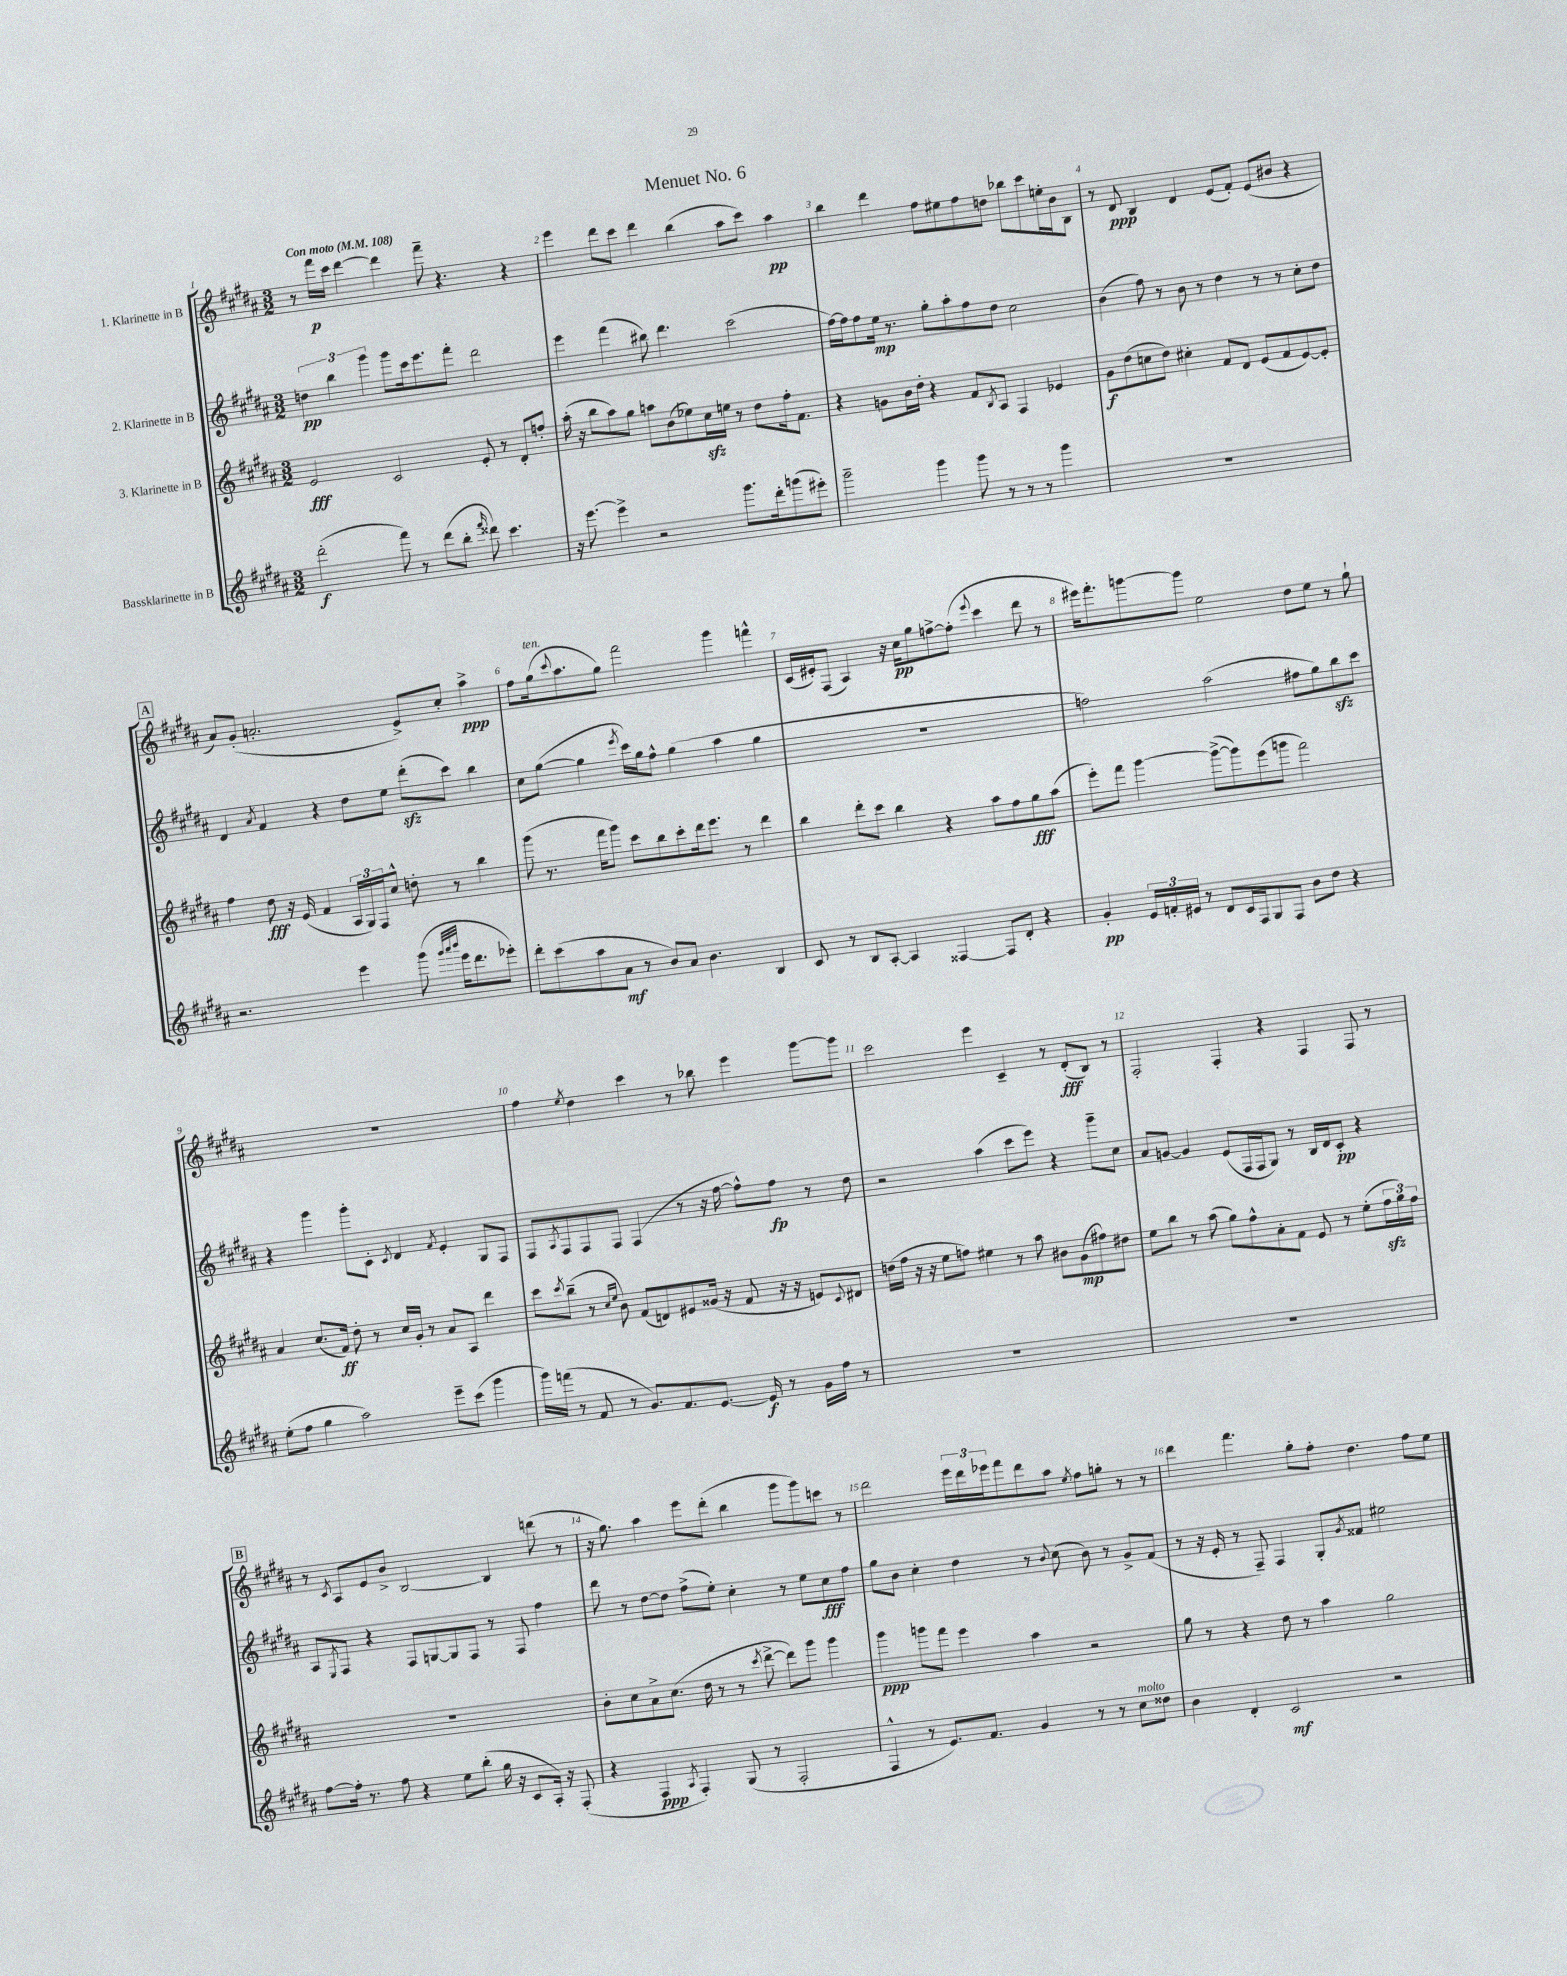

**kern	**dynam	**kern	**dynam	**kern	**dynam	**kern	**dynam
*part4	*part4	*part3	*part3	*part2	*part2	*part1	*part1
*staff4	*staff4	*staff3	*staff3	*staff2	*staff2	*staff1	*staff1
*I"Bassklarinette in B	*	*I"3. Klarinette in B	*	*I"2. Klarinette in B	*	*I"1. Klarinette in B	*
*clefG2	*	*clefG2	*	*clefG2	*	*clefG2	*
*k[f#c#g#d#a#]	*	*k[f#c#g#d#a#]	*	*k[f#c#g#d#a#]	*	*k[f#c#g#d#a#]	*
*M3/2	*	*M3/2	*	*M3/2	*	*M3/2	*
*MM108	*	*MM108	*	*MM108	*	*MM108	*
=1	=1	=1	=1	=1	=1	=1	=1
!	!	!	!	!	!	!LO:TX:a:B:t=Con moto	!
(2ddd#'\	f	2e/	fff	6ddn\	pp	8r	.
.	.	.	.	.	.	16fff#\LL	p
.	.	.	.	6bb\	.	.	.
.	.	.	.	.	.	16ccc#\JJ	.
.	.	.	.	.	.	[4ddd#\	.
.	.	.	.	6ggg#\	.	.	.
8fff#\)	.	2c#/	.	8ggg#\L	.	4ddd#\]	.
8r	.	.	.	16ccc#\k	.	.	.
.	.	.	.	8.eee\	.	.	.
(8ddd#\L	.	.	.	.	.	8fff#~\	.
8bb'\J	.	.	.	8fff#'\J	.	4.r	.
16qqfff#/	.	.	.	.	.	.	.
8ddd##X\)	.	8e'/	.	2ddd#\	.	.	.
4.ccc#\	.	8r	.	.	.	.	.
.	.	8d#'/L	.	.	.	4r	.
.	.	8ffn'/J	.	.	.	.	.
=2	=2	=2	=2	=2	=2	=2	=2
16r	.	(16aa#'\	.	4eee\	.	4eee\	.
[8.eee\	.	16r	.	.	.	.	.
.	.	8bb\L	.	.	.	.	.
4eee^\]	.	8aa#\)	.	(4fff#\	.	8ddd#\L	.
.	.	8gg#\J	.	.	.	8ccc#\J	.
2r	.	8aan\L	.	8bb#X\)	.	4ddd#\	.
.	.	(8b\	.	4.ddd#\	.	.	.
.	.	8ee-X\)	.	.	.	(4bb\	.
.	.	16cc#zz\L	.	.	.	.	.
.	.	16een\JJ	.	.	.	.	.
8.ggg#\L	.	8r	.	(2ccc#\	.	8aa#\L	.
.	.	8dd#\L	.	.	.	8ccc#\J)	.
16ddd#'\k	.	.	.	.	.	.	.
(8gggn\	.	16ff#'\k	.	.	.	4aa#\	pp
.	.	8.f#\J	.	.	.	.	.
8eee#X'\J)	.	.	.	.	.	.	.
=3	=3	=3	=3	=3	=3	=3	=3
2ggg#~\	.	4r	.	[16ff#\LL)	.	4bb\	.
.	.	.	.	16ff#\J]	.	.	.
.	.	.	.	8ff#\	.	.	.
.	.	8gn\L	.	16ee\Jk	mp	4ddd#\	.
.	.	.	.	8.r	.	.	.
.	.	16b\L	.	.	.	.	.
.	.	16dd#'\JJ	.	.	.	.	.
4ggg#\	.	4r	.	8gg#'\L	.	8ff#\L	.
.	.	.	.	8aa#'\	.	8ee#X\	.
8ggg#\	.	8f#/L	.	8ff#\	.	8ff#\	.
.	.	8qB/	.	.	.	.	.
8r	.	8A#/J	.	8dd#\J	.	8ddn\J	.
8r	.	4F#/	.	2cc#\	.	8bb-X\L	.
8r	.	.	.	.	.	8ccc#\	.
4ggg#\	.	4e-X/	.	.	.	16een'\L	.
.	.	.	.	.	.	16b\J	.
.	.	.	.	.	.	8B\J	.
=4	=4	=4	=4	=4	=4	=4	=4
1.r	.	8g#\L	f	(4b\	.	8r	.
.	.	(8dd#\	.	.	.	8d#/	ppp
.	.	8ccn\	.	8ff#\)	.	4B/	.
.	.	8dd#\J)	.	8r	.	.	.
.	.	4cc#X'\	.	8b\	.	4d#/	.
.	.	.	.	8r	.	.	.
.	.	8f#/L	.	4dd#\	.	(8e/L	.
.	.	8d#/J	.	.	.	8f#'/J)	.
.	.	(8e/L	.	8r	.	(8e/L	.
.	.	8f#/	.	8r	.	8b#X/J	.
.	.	[8e/)	.	8cc#'\L	.	4r	.
.	.	8e'/J]	.	8dd#\J	.	.	.
!!LO:LB:g=z
!!LO:REH:place=s1:t=A
=5	=5	=5	=5	=5	=5	=5	=5
2.r	.	4ff#\	.	4d#/	.	8a#/L)	.
.	.	.	.	.	.	(8g#'/J	.
.	.	.	.	8qa#/	.	.	.
.	.	8dd#\	fff	4f#/	.	2.an'/	.
.	.	16r	.	.	.	.	.
.	.	(16e/	.	.	.	.	.
.	.	4f#/	.	4r	.	.	.
4eee\	.	24A#/LL	.	8dd#\L	.	.	.
.	.	24G#/)	.	.	.	.	.
.	.	24F#/J	.	.	.	.	.
.	.	8cc#^^/J	.	8ee\J	.	.	.
(8ggg#\	.	8ddn'\	.	(8ddd#zz'\L	.	8e^/L)	.
32qqggg#/LLL	.	.	.	.	.	.	.
32qqaaa#/	.	.	.	.	.	.	.
32qqbbb/JJJ	.	.	.	.	.	.	.
16eee\KL	.	8r	.	8ccc#\J)	.	8cc#'/J	.
8.ddd#\	.	.	.	.	.	.	.
.	.	4bb\	.	4bb\	.	4aa#^\	ppp
8eee-X'\J)	.	.	.	.	.	.	.
=6	=6	=6	=6	=6	=6	=6	=6
8ddd#'\L	.	(8ggg#\	.	8cc#\L	.	8ff#\L	.
!	!	!	!	!	!	!LO:TX:a:i:t=ten.	!
(8ccc#\	.	8.r	.	([8gg#\J	.	(16gg#\k	.
.	.	.	.	.	.	8qqccc#/	.
.	.	.	.	.	.	8.aa#\	.
8aa#\	.	.	.	4gg#\]	.	.	.
.	.	16fff#\KL	.	.	.	.	.
8a#\J	mf	8ggg#\J)	.	.	.	8gg#\J)	.
.	.	.	.	8qeee/	.	.	.
8r	.	8ccc#\L	.	16ccc#\LL)	.	2fff#\	.
.	.	.	.	16gg#\J	.	.	.
8b/L)	.	8bb\	.	8ff#^^\J	.	.	.
8a#/J	.	8ccc#'\	.	(4gg#\	.	.	.
4.b\	.	16ddd#\k	.	.	.	.	.
.	.	8.eee\J	.	.	.	.	.
.	.	.	.	4aa#\	.	4ggg#\	.
.	.	8r	.	.	.	.	.
4B/	.	4ddd#\	.	4gg#\	.	4fffn^^\	.
=7	=7	=7	=7	=7	=7	=7	=7
8c#/	.	4bb\	.	1.r	.	(16c#/LL	.
.	.	.	.	.	.	16e#X'/J)	.
8r	.	.	.	.	.	(8F#/J	.
8B/L	.	8ddd#'\L	.	.	.	4A#/)	.
[8A#'/J	.	8ccc#\J	.	.	.	.	.
4A#/]	.	4bb\	.	.	.	16r	.
.	.	.	.	.	.	16cc#\KL	pp
.	.	.	.	.	.	8gg#\	.
[4F##X/	.	4r	.	.	.	[8ffn^\	.
.	.	.	.	.	.	(8ff'\J]	.
.	.	.	.	.	.	8qqeee/	.
8F##/L]	.	8aa#\L	.	.	.	4ccc#\	.
8d#'/J	.	8ff#\	.	.	.	.	.
4r	.	8gg#\	fff	.	.	8ddd#\	.
.	.	(8aa#\J	.	.	.	8r	.
=8	=8	=8	=8	=8	=8	=8	=8
4g#'/	pp	8eee'\L)	.	2ffn\)	.	16eee#X\KL)	.
.	.	.	.	.	.	8.fff#'\	.
.	.	8fff#\J	.	.	.	.	.
24e/LL	.	[4ggg#\	.	.	.	[8gggn\	.
24fn'/	.	.	.	.	.	.	.
24e#X/JJ	.	.	.	.	.	.	.
8r	.	.	.	.	.	8ggg\J]	.
8d#/L	.	(8ggg#^\L_	.	(2aa#\	.	2ee\	.
16c#/L	.	8ggg#\])	.	.	.	.	.
16F#/J	.	.	.	.	.	.	.
8G#/	.	(8eee\	.	.	.	.	.
8F#/J	.	8gggn\J	.	.	.	.	.
8b\L	.	2fff#\)	.	8ff#X\L	.	8dd#\L	.
8dd#\J	.	.	.	8gg#\)	.	8ee\J	.
4r	.	.	.	8bbzz\	.	8r	.
.	.	.	.	8ccc#\J	.	8gg#`\	.
!!LO:LB:g=z
=9	=9	=9	=9	=9	=9	=9	=9
(8ee'\L	.	4a#/	.	4r	.	1.r	.
8ff#\J	.	.	.	.	.	.	.
4gg#\	.	(8.cc#/L	.	4ggg#\	.	.	.
.	.	16f#/Jk)	ff	.	.	.	.
2aa#\)	.	8dd#'\	.	8ggg#'\L	.	.	.
.	.	8r	.	8c#'\J	.	.	.
.	.	.	.	8qc#/	.	.	.
.	.	16cc#/LL	.	4d#/	.	.	.
.	.	16g#'/JJ	.	.	.	.	.
.	.	8r	.	.	.	.	.
.	.	.	.	8qf#/	.	.	.
8eee~\L	.	8a#/L	.	4e'/	.	.	.
(8ccc#\J	.	8A#/J	.	.	.	.	.
4ggg#\	.	4ddd#\	.	8G#/L	.	.	.
.	.	.	.	8F#/J	.	.	.
=10	=10	=10	=10	=10	=10	=10	=10
16ggg#\LL)	.	8ccc#\L	.	8F#/L	.	4ff#\	.
(16fffn\JJ	.	.	.	.	.	.	.
.	.	8qccc#/	.	8qA#/	.	.	.
8r	.	(8bb~\J	.	8F#/	.	.	.
.	.	.	.	.	.	8qee/	.
8f#/	.	8r	.	8F#/	.	4dd#\	.
.	.	16qqcc#/LL	.	.	.	.	.
.	.	16qqee/JJ	.	.	.	.	.
8r	.	8b\)	.	8F#/J	.	.	.
8.g#/L)	.	(8f#/L	.	(4F#/	.	4ccc#\	.
.	.	8dn/)	.	.	.	.	.
8.f#/	.	.	.	.	.	.	.
.	.	8e#X/	.	8r	.	8r	.
[8.e/J	.	(16g##X/Jk	.	16r	.	8bb-X\	.
.	.	16r	.	[16ff#\	.	.	.
.	.	8f#/	.	8ff#^^\L])	.	4eee\	.
16e/]	f	.	.	.	.	.	.
8r	.	16r	.	8ff#\J	fp	.	.
.	.	16r	.	.	.	.	.
16g#\LL	.	8en/L)	.	8r	.	[8ggg#\L	.
16ff#\JJ	.	.	.	.	.	.	.
.	.	8qqc#/	.	.	.	.	.
8r	.	8d#X/J	.	8dd#\	.	8ggg#\J]	.
=11	=11	=11	=11	=11	=11	=11	=11
1.r	.	(16ddn\LL	.	2r	.	2ccc#\	.
.	.	16ff#\JJ	.	.	.	.	.
.	.	16r	.	.	.	.	.
.	.	16r	.	.	.	.	.
.	.	8ee\L	.	.	.	.	.
.	.	8ffn\J)	.	.	.	.	.
.	.	4ee#X\	.	(4aa#\	.	4eee\	.
.	.	8r	.	8ccc#\L	.	4c#~/	.
.	.	8aa#\	.	8eee\J)	.	.	.
.	.	8b#X\L	.	4r	.	8r	.
.	.	(8g#\	mp	.	.	(8d#'/L	fff
.	.	8ff#X\)	.	8ggg#~\L	.	8B/J)	.
.	.	8dd#X\J	.	8cc#\J	.	8r	.
=12	=12	=12	=12	=12	=12	=12	=12
1.r	.	8ee\L	.	8a#/L	.	2F#'/	.
.	.	8bb\J	.	[8gn/J	.	.	.
.	.	8r	.	4g/]	.	.	.
.	.	(8aa#\	.	.	.	.	.
.	.	8gg#\L)	.	(8e/L	.	4F#'/	.
.	.	8ff#^^\	.	16F#/L	.	.	.
.	.	.	.	16F#/J	.	.	.
.	.	8a#'\	.	8G#/J)	.	4r	.
.	.	8f#\J	.	8r	.	.	.
.	.	8e/	.	16B/LL	.	4F#/	.
.	.	.	.	16d#/J	.	.	.
.	.	8r	.	8c#'/J	pp	.	.
.	.	(8ee'\L	.	4r	.	8F#/	.
.	.	24ff#zz\L	.	.	.	8r	.
.	.	24gg#\)	.	.	.	.	.
.	.	24ff#\JJ	.	.	.	.	.
!!LO:LB:g=z
!!LO:REH:place=s1:t=B
=13	=13	=13	=13	=13	=13	=13	=13
[8ff#\L	.	1.r	.	8A#/L	.	8r	.
.	.	.	.	8qE/	.	8qc#/	.
16ff#'\Jk]	.	.	.	8F#/J	.	8A#/L	.
8.r	.	.	.	.	.	.	.
.	.	.	.	4r	.	8e/	.
8ff#\	.	.	.	.	.	8b^/J	.
4r	.	.	.	8F#/L	.	[2B/	.
.	.	.	.	[8Gn/	.	.	.
8ee\L	.	.	.	8G/]	.	.	.
(8bb'\J	.	.	.	8F#/J	.	.	.
16gg#\	.	.	.	8r	.	4B/]	.
16r	.	.	.	.	.	.	.
8c#/L	.	.	.	8F#/	.	.	.
16A#'/Jk)	.	.	.	4ff#\	.	(8dddn\	.
16r	.	.	.	.	.	.	.
(8F#'/	.	.	.	.	.	8r	.
=14	=14	=14	=14	=14	=14	=14	=14
4r	.	8b'\L	.	8ddd#\	.	16r	.
.	.	.	.	.	.	8.gg#\)	.
.	.	8cc#\	.	8r	.	.	.
4F#/	ppp	8a#^\	.	[8dd#\L	.	4aa#\	.
.	.	(8.cc#\J	.	8dd#\J]	.	.	.
8qA#/	.	.	.	.	.	.	.
4F#'/)	.	.	.	(8ff#^\L	.	8eee\L	.
.	.	16dd#\	.	.	.	.	.
.	.	8r	.	8ee'\J)	.	(8ddd#'\J	.
(8G#/	.	8r	.	4cc#'\	.	4bb\	.
.	.	8qccc#/	.	.	.	.	.
8r	.	[8ddd#^\	.	.	.	.	.
2F#'/	.	8ddd#\L])	.	8r	.	8ggg#\L	.
.	.	8ggg#\J	.	8ee\L	.	8ggg#\)	.
.	.	4ggg#\	.	8cc#\	fff	8cccn\J	.
.	.	.	.	8ff#\J	.	8r	.
=15	=15	=15	=15	=15	=15	=15	=15
4F#^^/	.	4ggg#\	ppp	8gg#\L	.	2ddd#\	.
.	.	.	.	8b\J	.	.	.
8r	.	8gggn\L	.	4cc#'\	.	.	.
8.e/L)	.	8fff#\J	.	.	.	.	.
.	.	4eee\	.	4dd#\	.	24eee\LL	.
.	.	.	.	.	.	24ddd#\	.
8.f#/J	.	.	.	.	.	.	.
.	.	.	.	.	.	24eee-X\J	.
.	.	.	.	.	.	8fff#\	.
4g#/	.	4aa#\	.	8r	.	8ddd#\	.
.	.	.	.	8qqb/	.	.	.
.	.	.	.	(8cc#\	.	8aa#\J	.
.	.	.	.	.	.	8qee/	.
8r	.	2r	.	8b\)	.	8ff#\L	.
8r	.	.	.	8r	.	8ggn'\J	.
!LO:TX:a:i:t=molto	!	!	!	!	!	!	!
8cc#\L	.	.	.	8g#^/L	.	8r	.
8dd##X\J	.	.	.	(8f#/J	.	8r	.
=16	=16	=16	=16	=16	=16	=16	=16
4b\	.	8gg#\	.	8r	.	4ddd#\	.
.	.	8r	.	16r	.	.	.
.	.	.	.	16e'/	.	.	.
4d#'/	.	4r	.	8r	.	4.fff#\	.
.	.	.	.	8F#~/)	.	.	.
2c#/	mf	8dd#\	.	4F#/	.	.	.
.	.	8r	.	.	.	8gg#'\L	.
.	.	4aa#\	.	8G#'/L	.	8ff#'\J	.
.	.	.	.	8qg#/	.	.	.
.	.	.	.	8f##X/J	.	4.dd#\	.
2r	.	2gg#\	.	2ee#X\	.	.	.
.	.	.	.	.	.	8ff#\L	.
.	.	.	.	.	.	8ee\J	.
==	==	==	==	==	==	==	==
*-	*-	*-	*-	*-	*-	*-	*-
